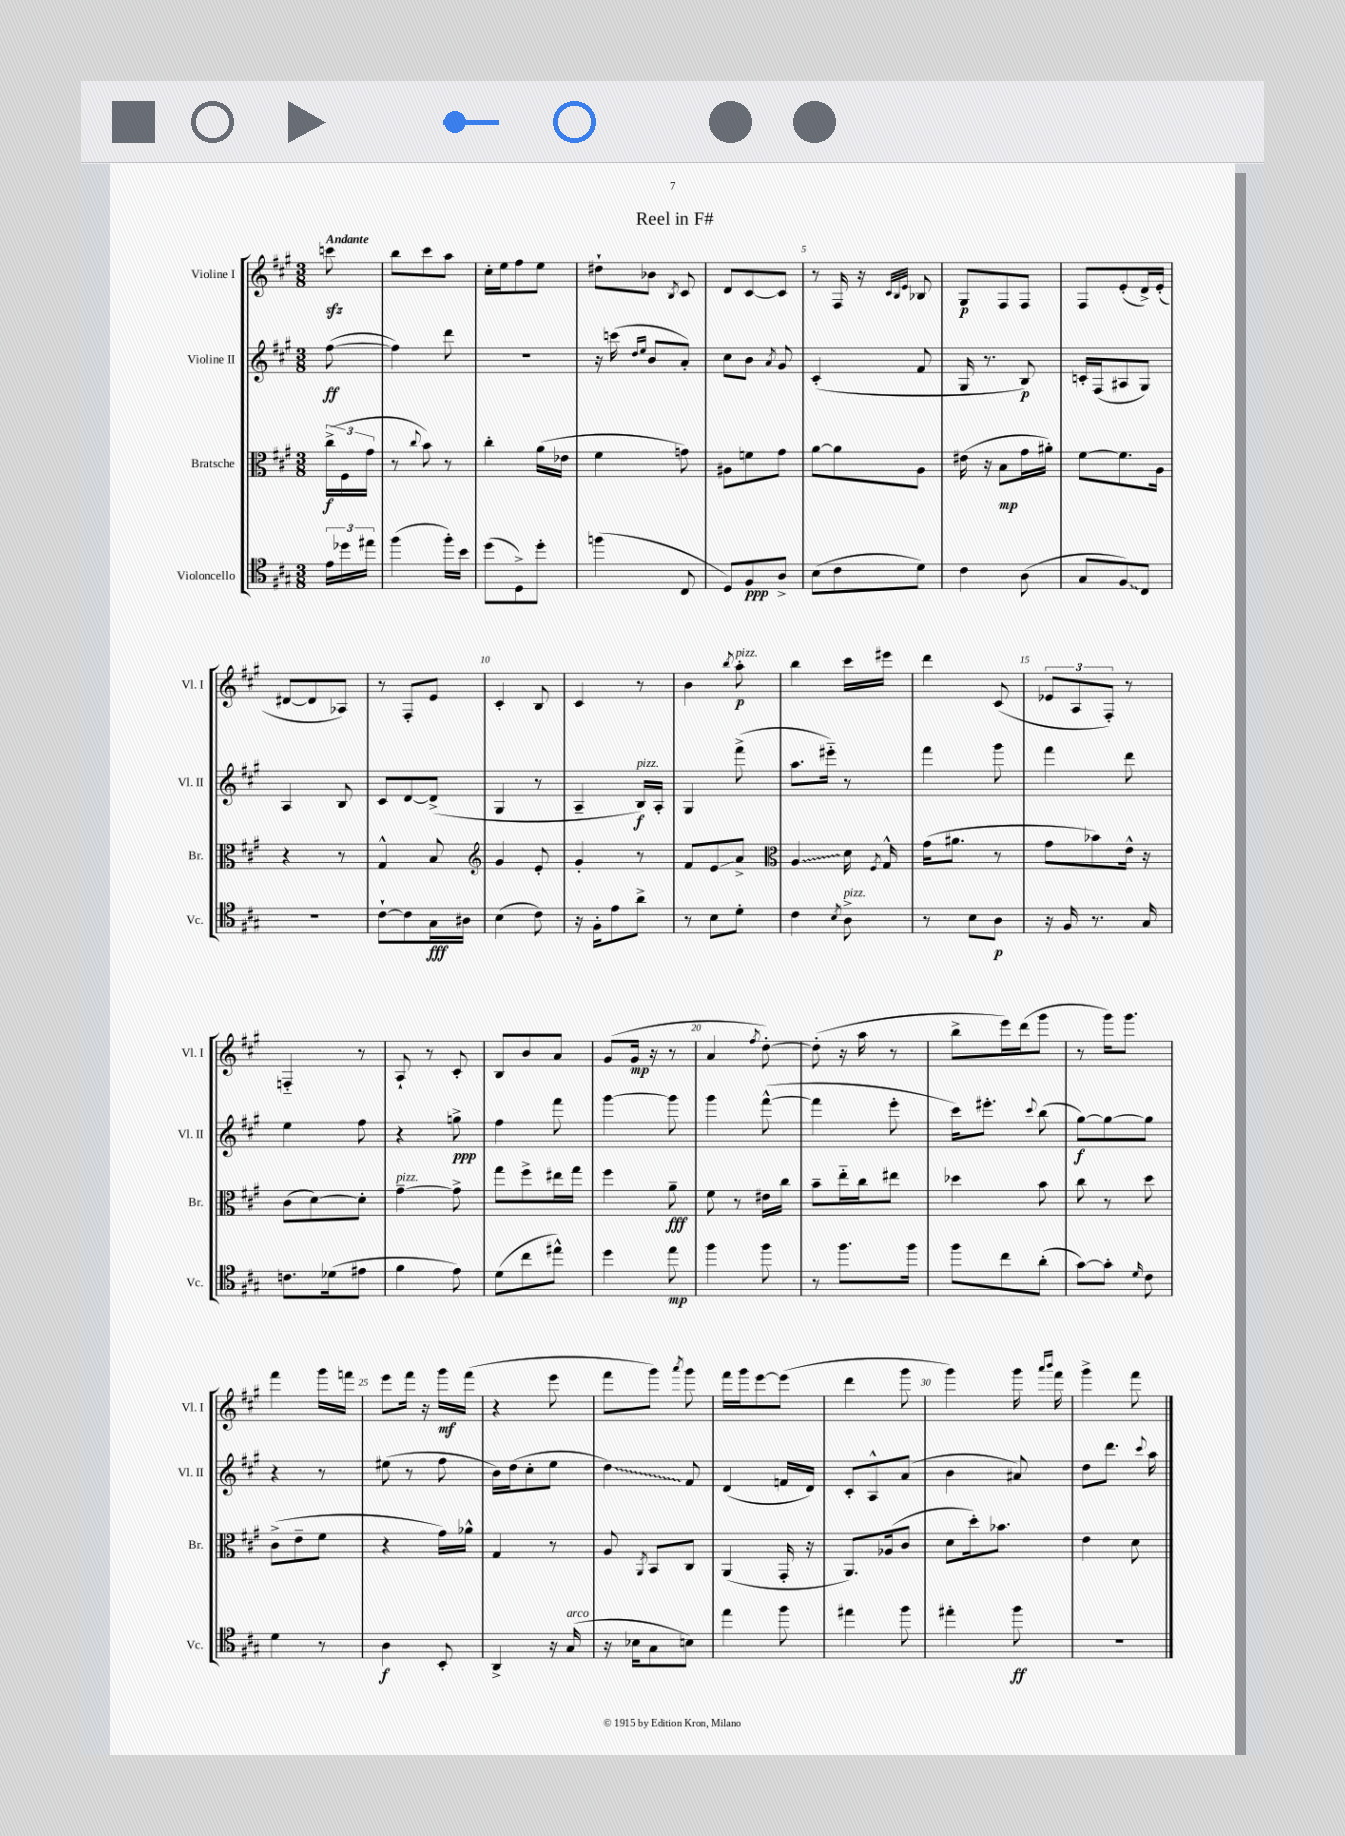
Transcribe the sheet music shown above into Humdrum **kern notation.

**kern	**kern	**kern	**kern
*staff4	*staff3	*staff2	*staff1
*clefC4	*clefC3	*clefG2	*clefG2
*k[f#c#g#]	*k[f#c#g#]	*k[f#c#g#]	*k[f#c#g#]
*M3/8	*M3/8	*M3/8	*M3/8
24e	(24cc#^	([8ff#	8ccc
24dd-	24F#	.	.
24ee#	24g#	.	.
=	=	=	=
(4ff#	8r	4ff#])	8bb
.	8qqcc#	.	.
.	8b)	.	8ccc#
16ff#')	8r	8ddd	8aa
16b	.	.	.
=	=	=	=
(8dd	4cc#'	4.r	16cc#'
.	.	.	16ee
8D^)	.	.	8ff#
8dd'	(16a	.	8ee
.	16e-	.	.
=	=	=	=
(4ff	4f#	16r	8dd#`
.	.	(16ccc	.
.	.	16qqdd	.
.	.	16qqee	.
.	.	8b	8b-
.	.	.	8qB
8C#	8g)	8a')	8c#
=	=	=	=
8D)	8A#	8cc#	8d
8F#	8f	8b	[8c#
.	.	8qa	.
8A^	8g#	8g#	8c#]
=	=	=	=
(8B	[8a	(4c#'	8r
8c#	8a]	.	16F#
.	.	.	16r
.	.	.	32qqc#
.	.	.	32qqB
.	.	.	32qqe
8d)	8A	8f#	8B-
=	=	=	=
4c#	(16e#	16G#	8G#
.	16r	8.r	.
.	8B	.	8F#
(8A	16g#	8B)	8F#
.	16a#')	.	.
=	=	=	=
8G#	[8f#	16c'	8F#
.	.	(16F#	.
8F#)	8.f#]	8A#	(8e'
8C#	.	8G#)	16d^)
.	16A	.	(16e'
=	=	=	=
4.r	4r	4A	[8d#
.	.	.	8d#]
.	8r	8B	8A-)
=	=	=	=
[8c#`	4G#^^	8c#	8r
8c#]	.	[8d	8F#'
16G#	8B	(8d^]	8e
16A#	.	.	.
=	=	=	=
*	*clefG2	*	*
(4B	4g#	4G#	4c#'
8c#)	8e'	8r	8B
=	=	=	=
16r	4g#'	4A~	4c#
16F#'	.	.	.
8e	.	.	.
8a^	8r	16B)	8r
.	.	16A'	.
=	=	=	=
8r	8f#	4G#	4b
8B	8e	.	.
.	.	.	8qbb
8d'	8a^	(8fff#^	8aa'
=	=	=	=
*	*clefC3	*	*
4c#	4A	8.aa	4bb
.	.	16eee#'~)	.
8qB	.	.	.
8A^	16d	8r	16ccc#
.	8qF#	.	.
.	16G#^^	.	16eee#
=	=	=	=
8r	(16g#	4fff#	4ddd
.	8.a#	.	.
8B	.	.	.
8A	8r	8ggg#	(8c#
=	=	=	=
16r	8g#	4fff#	12e-
16F#	.	.	.
.	.	.	12A
8.r	8b-)	.	.
.	.	.	12F#')
.	16e^^	8ddd	8r
16G#	16r	.	.
=	=	=	=
8.c	(8c#	4ee	4F'~
.	[8d)	.	.
(16d-	.	.	.
8e#	8d']	8ff#	8r
=	=	=	=
4f#	[4g#~	4r	8A`
.	.	.	8r
8e)	8g#^]	8gg^	8c#'
=	=	=	=
(8d	8gg#	4ff#	8B
8cc#	8ff#^	.	8b
8ee#^^)	16ee#	8fff#	8a
.	16gg#	.	.
=	=	=	=
4dd	4ff#	[4ggg#	(8g#
.	.	.	16g#
.	.	.	16r
8ee	8a~	8ggg#]	8r
=	=	=	=
4ff#	8f#	4ggg#	4a
.	8r	.	.
.	.	.	8qff#
8ff#	16e#	([8fff#^^	[8dd')
.	16cc#	.	.
=	=	=	=
8r	8b~	4fff#]	(8dd']
8.ff#	16ee'~	.	16r
.	16cc#	.	16aa
.	8ee#	8eee'	8r
16ff#	.	.	.
=	=	=	=
8ff#	4dd-	16ccc#)	8bb^
.	.	8.eee#'	.
8cc#	.	.	16eee)
.	.	.	(16ddd
.	.	8qqccc#	.
(8a'	8b	(8bb	8ggg#
=	=	=	=
[8g#)	8cc#	[8gg#)	8r
8g#']	8r	8gg#_	16ggg#)
.	.	.	8.ggg#
16qqd	.	.	.
8c#	8dd	8gg#]	.
=	=	=	=
4d	(8c#^	4r	4fff#
.	8e~	.	.
8r	8f#	8r	16ggg#
.	.	.	16fff
=	=	=	=
4A	4r	(8ee#	8eee
.	.	8r	16fff#
.	.	.	16r
8BB'	16g#)	8ff#	16ggg#
.	16a-^^	.	(16fff#
=	=	=	=
4AA^	4G#	16b)	4r
.	.	(16dd	.
.	.	8cc#'	.
16r	8r	8ee	8eee
(16G#	.	.	.
=	=	=	=
16r	8A	4dd)	8fff#
16B-	.	.	.
.	8qAA	.	.
8G#	8BB	.	8ggg#)
.	.	.	8qaaa
8B)	8C#	8f#	8ggg#
=	=	=	=
4ee	(4AA	(4d	16fff#
.	.	.	16ggg#
.	.	.	[8eee
8ff#	16GG#'	16f	(8eee]
.	16r	16d)	.
=	=	=	=
4ee#	8.AA)	8c#'	4ddd
.	.	8A^^	.
.	(16A-	.	.
8ff#	8c#	(8a	8ggg#
=	=	=	=
4ee#'	8d	4b	4ggg#)
.	16dd')	.	.
.	8.b-	.	.
8ff#	.	8a#)	16ggg#
.	.	.	16qqaaa
.	.	.	16qqbbb
.	.	.	16fff#
=	=	=	=
4.r	4e	8dd	4ggg#^
.	.	8.ddd	.
.	8d	.	8fff#
.	.	8qqccc#	.
.	.	16aa	.
==	==	==	==
*-	*-	*-	*-
